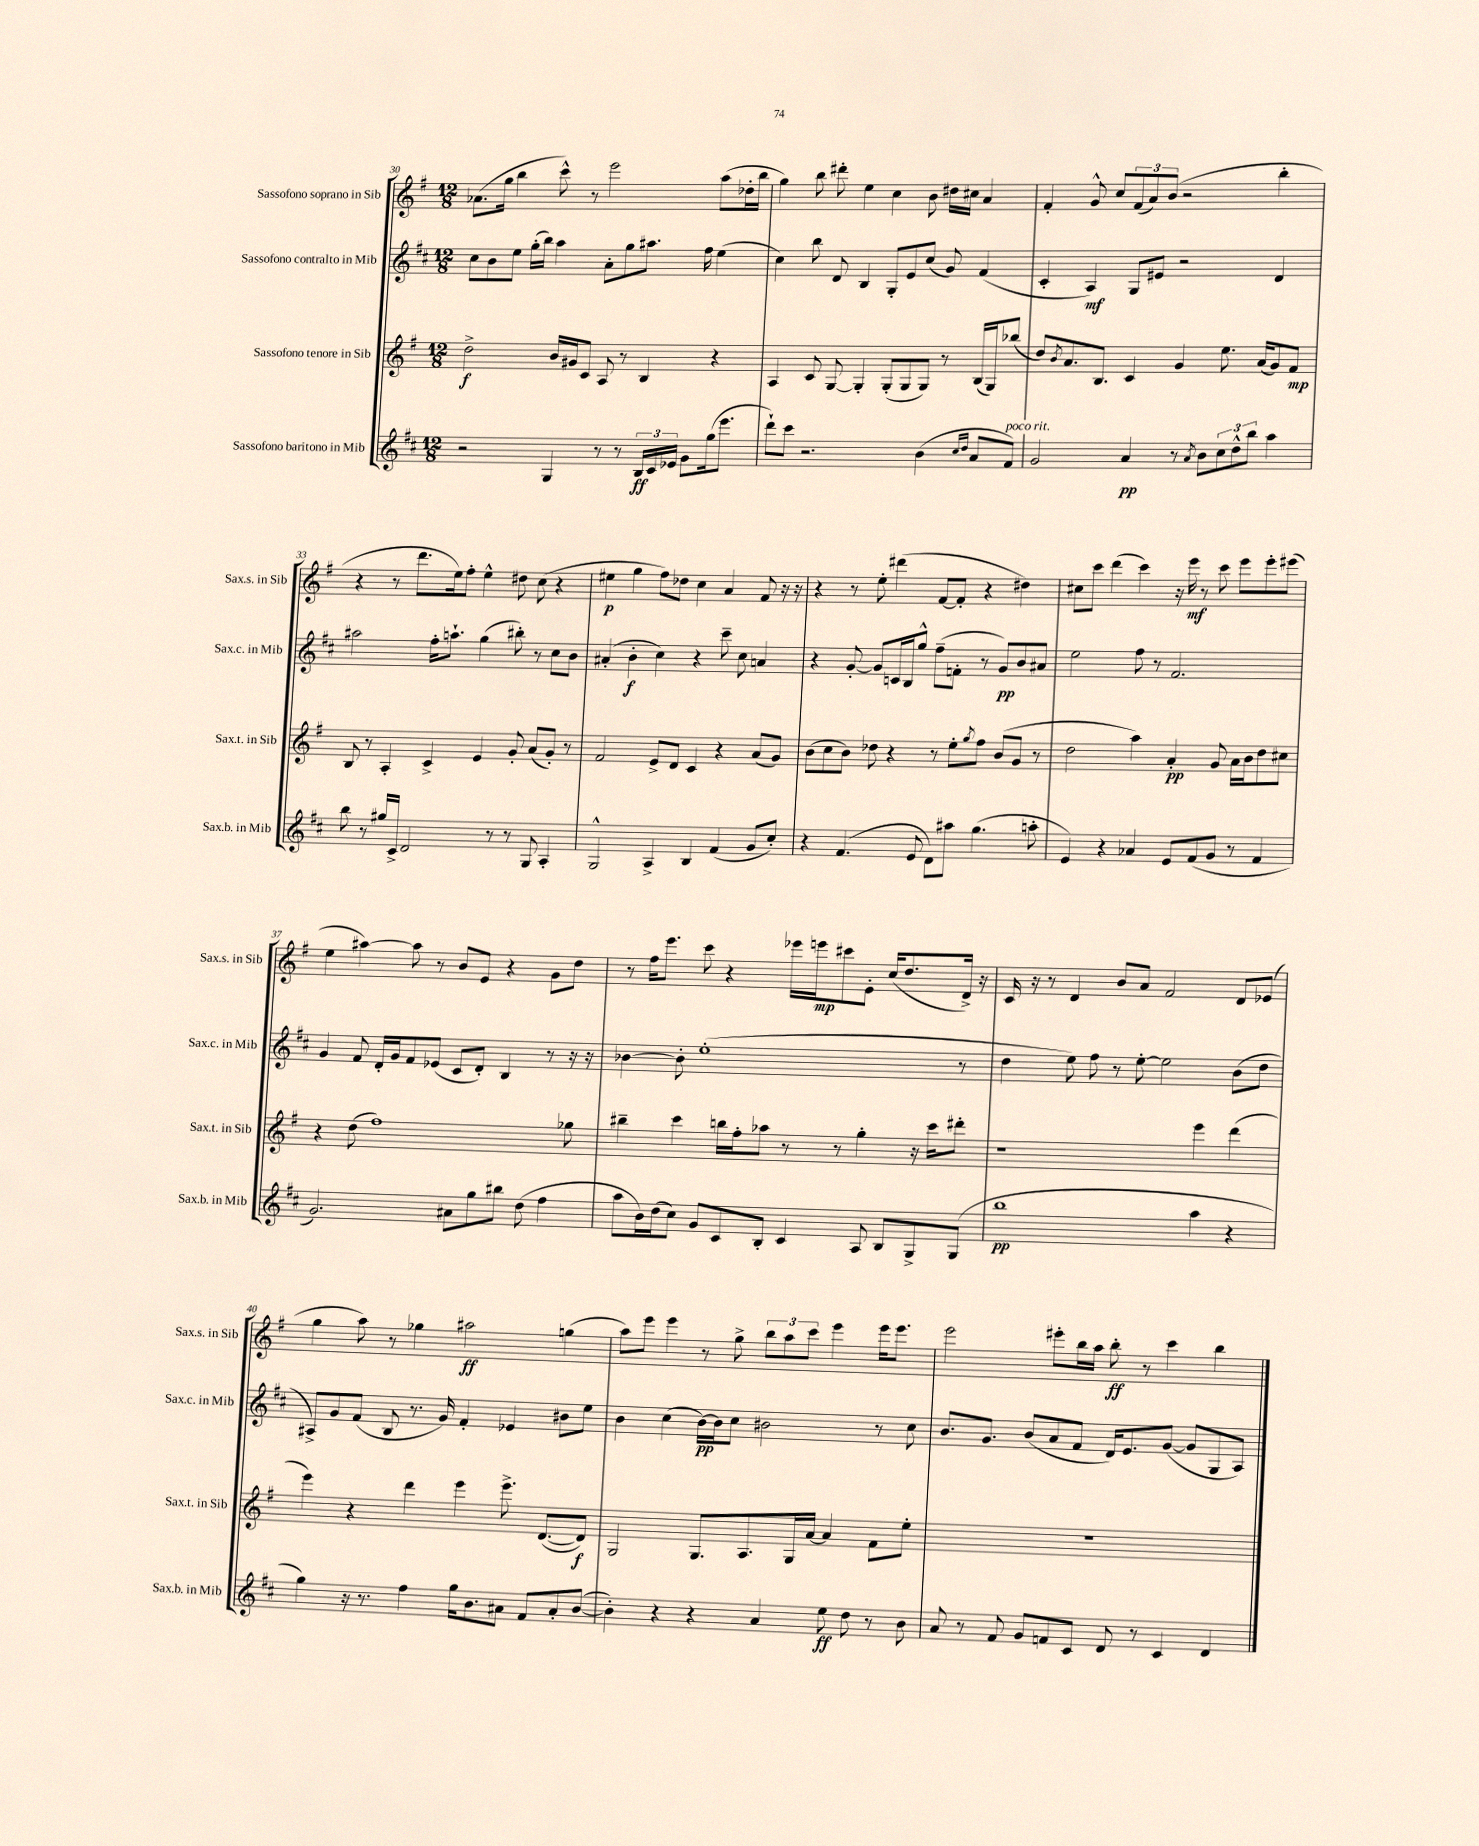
<<
\new StaffGroup <<
\new Staff = "s0" \with { instrumentName = "Sassofono soprano in Sib" shortInstrumentName = "Sax.s. in Sib" } {
    \clef treble \key g \major \numericTimeSignature \time 12/8
    aes'8.( g''16 b''4 c'''8-^) r8 e'''2 a''8( des''16-. b''16 |
    g''4) b''8 dis'''8-. e''4 c''4 b'8 dis''16 cis''16 a'4 |
    fis'4-. g'8-^ c''8 \tuplet 3/2 { fis'8( a'8) b'8( } r2 b''4-. |
    r4 r8 d'''8. e''16) fis''8-. e''4-^ dis''8 c''8( r4 |
    eis''4\p g''4 fis''8) des''8 c''4 a'4 fis'8 r16 r16 |
    r4 r8 e''8-. dis'''4( fis'8~ fis'8-. r4 dis''4) |
    cis''8 c'''8 d'''4( c'''4) r16 e'''16\mf r8 c'''8 e'''8 e'''8-. eis'''8( |
    e''4 ais''4~) ais''8 r8 b'8 e'8 r4 g'8 d''8 |
    r8 fis''16 e'''8. c'''8 r4 ees'''16 e'''16\mp cis'''8 e'8-. c''16( d''8. d'16->) r16 |
    c'16 r16 r8 d'4 b'8 a'8 fis'2 d'8 ees'8( |
    g''4 a''8) r8 ges''4 ais''2\ff g''4( |
    a''8) e'''8 e'''4 r8 g''8-> \tuplet 3/2 { b''8 a''8 c'''8 } e'''4 e'''16 e'''8. |
    e'''2 eis'''8-. b''16 a''16 b''8-.\ff r8 c'''4 b''4 \bar "|." |
}
\new Staff = "s1" \with { instrumentName = "Sassofono contralto in Mib" shortInstrumentName = "Sax.c. in Mib" } {
    \clef treble \key d \major \numericTimeSignature \time 12/8
    cis''8 b'8 e''8 g''16-.( b''16) a''4 a'8-. g''8 ais''8. fis''16 e''4( |
    cis''4) b''8 d'8 b4 g8-. e'8 cis''8( g'8) fis'4( |
    cis'4-. a4\mf) g8 eis'8 r2 d'4 |
    ais''2 fis''16-. a''8.-! g''4( bis''8-.) r8 cis''8 b'8 |
    ais'4-.( b'4-.\f cis''4) r4 cis'''8-- cis''8 a'4 |
    r4 g'8~-. g'8 c'16 b16 g''8-^ fis''8--( f'8-. r8 g'8\pp) b'8 ais'8 |
    e''2 fis''8 r8 fis'2. |
    g'4 fis'8 d'16-. g'16 fis'8 ees'8( cis'8 d'8-.) b4 r8 r16 r16 |
    bes'4~ bes'8-. e''1-.( r8 |
    d''4 e''8) fis''8 r8 e''8~-. e''2 b'8( d''8 |
    ais8->) g'8 fis'8( b8 r8. g'16) fis'4-. ees'4 bis'8 e''8 |
    b'4 cis''4( b'16~\pp) b'16 cis''8 bis'2 r8 cis''8 |
    b'8. g'8. b'8( a'8 fis'8 d'16) e'8. g'8~( g'8 g8 a8) \bar "|." |
}
\new Staff = "s2" \with { instrumentName = "Sassofono tenore in Sib" shortInstrumentName = "Sax.t. in Sib" } {
    \clef treble \key g \major \numericTimeSignature \time 12/8
    d''2->\f b'16 gis'16 c'8 a8 r8 b4 r4 |
    a4 c'8 g8~ g4-. g8-.( g8 g8) r8 b16( g16) bes''8( |
    d''8) \acciaccatura { b'8 } a'8. b8. c'4 g'4 e''8. a'16( g'8) fis'8\mp |
    b8 r8 a4-. c'4-> e'4 g'8-. a'8( g'8-.) r8 |
    fis'2 e'8-> d'8 c'4 r4 a'8( g'8) |
    b'8( c''8 b'8) des''8 r4 r8 e''8-. \acciaccatura { g''8 } fis''8 b'8( g'8 r8 |
    d''2 a''4) a'4-.\pp g'8 a'16 b'16 d''8 cis''8 |
    r4 d''8( fis''1) ges''8 |
    bis''4-- c'''4 b''16 fis''16-. aes''8 r8 r8 g''4-. r16 c'''16 dis'''8-. |
    r1 e'''4 d'''4( |
    e'''4) r4 d'''4 e'''4 e'''8.-> d'8.~( d'8\f) |
    g2 g8. a8. g16 a'16~ a'4 fis'8 e''8-. |
    R1. \bar "|." |
}
\new Staff = "s3" \with { instrumentName = "Sassofono baritono in Mib" shortInstrumentName = "Sax.b. in Mib" } {
    \clef treble \key d \major \numericTimeSignature \time 12/8
    r2 g4 r8 r8 \tuplet 3/2 { b16\ff cis'16 ees'16 } g'8 g''16( e'''8. |
    d'''8-!) cis'''8 r2. b'4( \grace { cis''16 d''16 } a'8 fis'8^\markup { \italic "poco rit." }) |
    g'2 a'4\pp r8 \acciaccatura { a'8 } b'8 \tuplet 3/2 { cis''8 d''8-^ b''8 } a''4 |
    b''8 r8 gis''16 cis'16-> d'2 r8 r8 g8 a4-. |
    g2-^ a4-> b4 fis'4( g'8 cis''8-.) |
    r4 fis'4.( e'8 d'8) ais''8 g''4.( a''8-. |
    e'4) r4 aes'4 e'8 fis'8( g'8 r8 fis'4 |
    g'2.) ais'8 g''8 bis''8 d''8( fis''4 |
    a''8 b'16) d''16( cis''8) g'8 cis'8 b8-. cis'4 a8 b8 g8-> g8( |
    b''1\pp a''4 r4 |
    g''4) r16 r8. fis''4 g''16 b'8. ais'8 fis'8 ais'8-. b'8~( |
    b'4-.) r4 r4 a'4 e''8\ff d''8 r8 b'8 |
    a'8 r8 fis'8 g'8 f'8 cis'8 d'8 r8 cis'4 d'4 \bar "|." |
}
>>
>>
\layout { \context { \Score currentBarNumber = #30 } }
